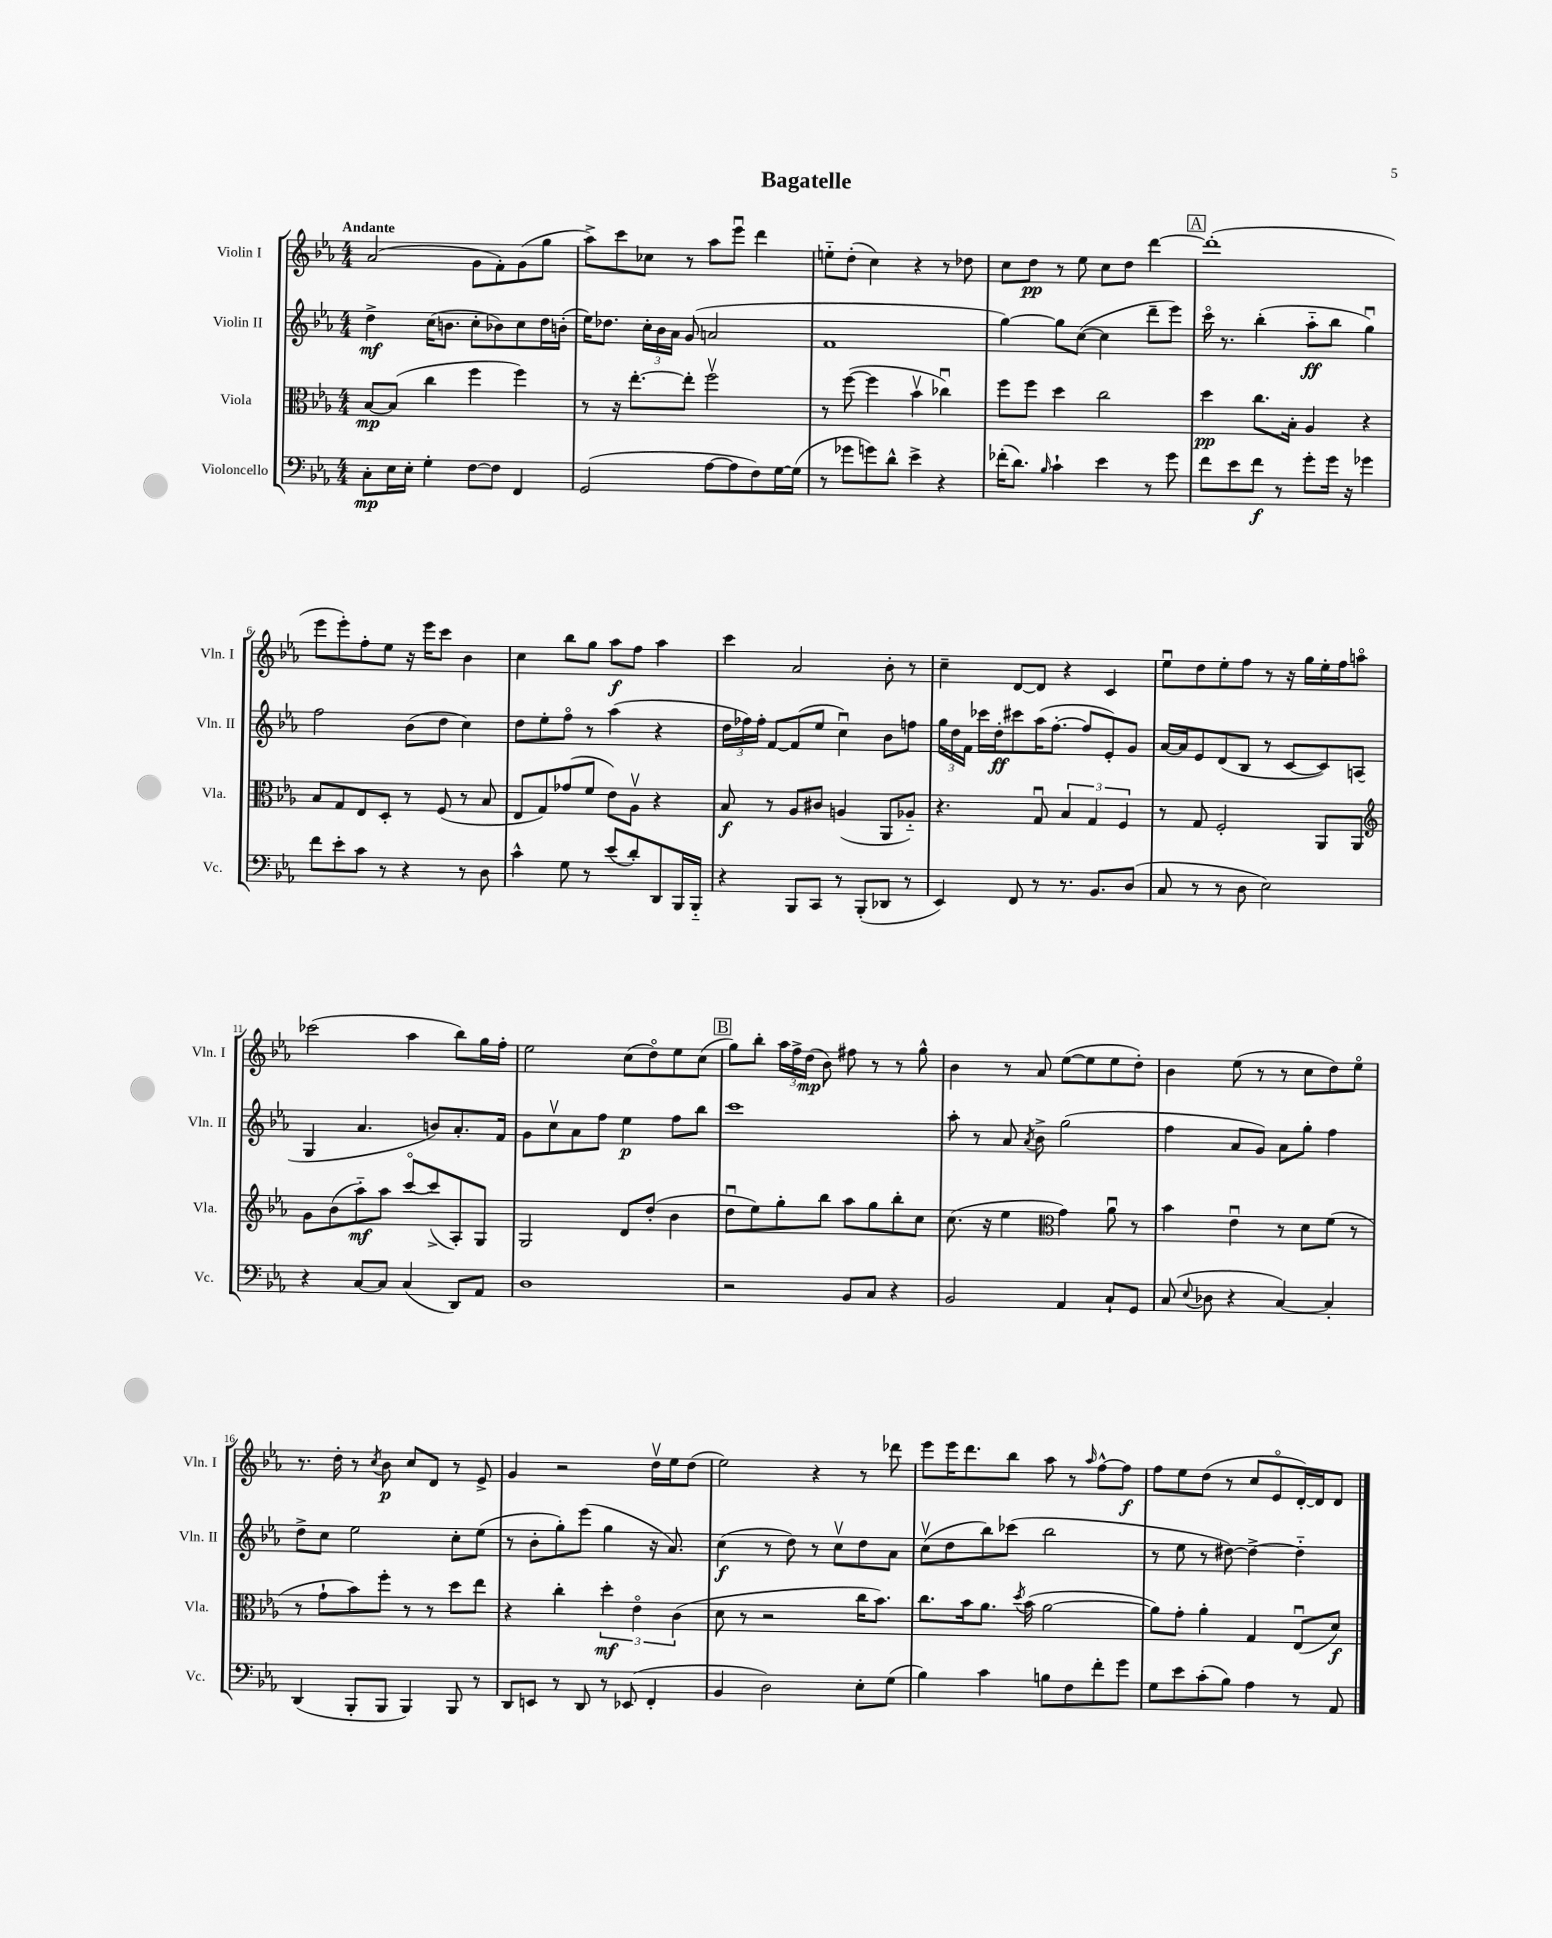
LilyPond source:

\header { title = "Bagatelle" }
<<
\new StaffGroup <<
\new Staff = "s0" \with { instrumentName = "Violin I" shortInstrumentName = "Vln. I" } {
    \clef treble \key ees \major \numericTimeSignature \time 4/4 \tempo "Andante"
    \autoBeamOff aes'2( g'8[ f'8-.) g'8( g''8] |
    aes''8[->) c'''8 ces''8] r8 aes''8[ ees'''8]\downbow d'''4 |
    e''8[-_ d''8]-.( c''4) r4 r8 des''8 |
    c''8[ d''8]\pp r8 ees''8 c''8[ d''8] d'''4~ |
    \mark \markup { \box "A" } d'''1-.( |
    ees'''8[ ees'''8-.) f''8-. ees''8] r16 ees'''16[ c'''8] bes'4 |
    c''4 bes''8[ g''8] aes''8[\f f''8] aes''4 |
    c'''4 aes'2 bes'8-. r8 |
    c''4-- d'8[~ d'8] r4 c'4 |
    ees''8[\downbow d''8 ees''8-. f''8] r8 r16 g''16[ ees''16-. f''16 a''8]\flageolet |
    ces'''2( aes''4 bes''8[) g''16 f''16]-. |
    ees''2 c''8[( d''8\flageolet) ees''8 c''8]( |
    \mark \markup { \box "B" } g''8[) bes''8]-. \tuplet 3/2 { aes''16[ f''16-> d''16]\mp( } bes'8) fis''8 r8 r8 g''8-^ |
    bes'4 r8 aes'8 ees''8[~( ees''8 ees''8 d''8]-.) |
    bes'4 ees''8( r8 r8 c''8[ d''8) ees''8]\flageolet |
    r8. d''16-. r8 \acciaccatura { c''8 } bes'8\p c''8[ d'8] r8 ees'8-> |
    g'4 r2 d''16[\upbow ees''16 d''8]( |
    ees''2) r4 r8 des'''8 |
    ees'''8[ ees'''16 d'''8. bes''8] aes''8 r8 \grace { aes''16 } f''8[~-^ f''8]\f |
    f''8[ ees''8 d''8]( r8 c''8[ ees'8\flageolet d'16~-.) d'16 d'8] \bar "|." |
}
\new Staff = "s1" \with { instrumentName = "Violin II" shortInstrumentName = "Vln. II" } {
    \clef treble \key ees \major \numericTimeSignature \time 4/4
    \autoBeamOff d''4->\mf c''16[( b'8.] c''8[-. bes'8) c''8 d''16 b'16]-.( |
    ees''16[) des''8.] \tuplet 3/2 { c''16[-. bes'16 aes'16] } g'8( a'2 |
    f'1 |
    g''4~) g''8[ c''8]~( c''4 d'''8[-- ees'''8]) |
    \mark \markup { \box "A" } c'''16\flageolet r8. bes''4-.( aes''8[-_\ff bes''8] g''4\downbow) |
    f''2 bes'8[( d''8] c''4) |
    d''8[ ees''8-. f''8]\flageolet r8 aes''4( r4 |
    \tuplet 3/2 { d''16[ fes''16) fes''16]-. } f'8[~ f'8( ees''8] c''4\downbow) bes'8[ f''8] |
    \tuplet 3/2 { g''16[ d''16 f'16] } ces'''16[ d''16-.\ff cis'''8 aes''16( f''8.]~-. f''8[ ees'8-.) g'8] |
    aes'16[~ aes'16 ees'8 d'8( bes8] r8 c'8[~ c'8) a8]( |
    g4 aes'4. b'8[) aes'8.-. f'16] |
    g'8[ c''8\upbow aes'8 f''8] ees''4\p f''8[ bes''8] |
    \mark \markup { \box "B" } c'''1 |
    aes''8-. r8 aes'8 \acciaccatura { aes'8 } bes'8-> g''2( |
    f''4 aes'8[ g'8]) aes'8[ g''8]-. f''4 |
    d''8[-> c''8] ees''2 c''8[-. ees''8]( |
    r8 bes'8[-. g''8-.) ees'''8]( g''4 r16 aes'8.) |
    c''4\f( r8 d''8) r8 c''8[\upbow d''8 aes'8] |
    c''8[\upbow( d''8 bes''8) ces'''8]( bes''2 |
    r8 ees''8 r8 dis''8~) dis''4~-> dis''4-_ \bar "|." |
}
\new Staff = "s2" \with { instrumentName = "Viola" shortInstrumentName = "Vla." } {
    \clef alto \key ees \major \numericTimeSignature \time 4/4
    \autoBeamOff bes8[~\mp bes8]( c''4 f''4 f''4) |
    r8 r16 ees''8.[~-. ees''8]-. f''2\upbow |
    r8 f''8~( f''4 bes'4\upbow ces''4\downbow) |
    f''8[ f''8] d''4 c''2 |
    \mark \markup { \box "A" } d''4\pp c''8.[ bes16]-. aes4 r4 |
    bes8[ g8 ees8 d8]-. r8 f8( r8 bes8 |
    ees8[ g8) ges'8( f'8] ees'8[) aes8]\upbow r4 |
    bes8\f r8 aes8[ cis'8] a4( aes,8[ aes8]-_) |
    r4. g8\downbow \tuplet 3/2 { bes4 g4 f4 } |
    r8 g8 f2-. aes,8[ aes,8] |
    \clef treble g'8[ bes'8( aes''8-_\mf) aes''8] c'''8[~\flageolet c'''8->( aes8-.) g8] |
    g2 d'8[ d''8]-.( bes'4 |
    \mark \markup { \box "B" } d''8[\downbow ees''8) g''8-. bes''8] aes''8[ g''8 bes''8-. c''8] |
    c''8.( r16 ees''4 \clef alto g'4) aes'8\downbow r8 |
    bes'4 ees'4\downbow r8 d'8[ f'8]( r8 |
    r8 g'8[-! bes'8) f''8]-. r8 r8 d''8[ ees''8] |
    r4 c''4-. \tuplet 3/2 { d''4-.\mf ees'4\flageolet c'4( } |
    d'8 r8 r2 c''16[ bes'8.]) |
    c''8.[ bes'16 aes'8.] \acciaccatura { d''8 } bes'16( aes'2~ |
    aes'8[) g'8]-. aes'4-. g4 ees8[\downbow( d'8]\f) \bar "|." |
}
\new Staff = "s3" \with { instrumentName = "Violoncello" shortInstrumentName = "Vc." } {
    \clef bass \key ees \major \numericTimeSignature \time 4/4
    \autoBeamOff c8[-.\mp ees16 ees16]-. g4-. f8[~ f8] f,4 |
    g,2( aes8[~ aes8 f8) g16~ g16]( |
    r8 ges'8[ g'8) d'8]-^ ees'4-> r4 |
    fes'16[-.( d'8.]) \grace { bes16 } c'4-! ees'4 r8 g'8 |
    \mark \markup { \box "A" } f'8[ ees'8 f'8]\f r8 g'8[-. g'16] r16 ges'4 |
    f'8[ ees'8-. c'8] r8 r4 r8 d8 |
    c'4-^ g8 r8 ees'8[( d'8-.) d,8 bes,,16 bes,,16]-_ |
    r4 bes,,8[ c,8] r8 bes,,8[-.( des,8] r8 |
    ees,4) f,8 r8 r8. bes,8.[ d8]( |
    c8 r8 r8 d8 ees2) |
    r4 c8[~ c8] c4( d,8[) aes,8] |
    d1 |
    \mark \markup { \box "B" } r2 bes,8[ c8] r4 |
    bes,2 aes,4 c8[-! g,8] |
    c8( \appoggiatura { ees8 } des8 r4 c4~) c4-. |
    d,4( bes,,8[-. bes,,8] bes,,4) bes,,8 r8 |
    d,8[ e,8] r8 d,8 r8 ees,8( f,4-. |
    bes,4 d2) ees8[-. g8]( |
    bes4) c'4 b8[ f8 f'8-. g'8] |
    g8[ ees'8 c'8-.( bes8]) aes4 r8 aes,8 \bar "|." |
}
>>
>>
